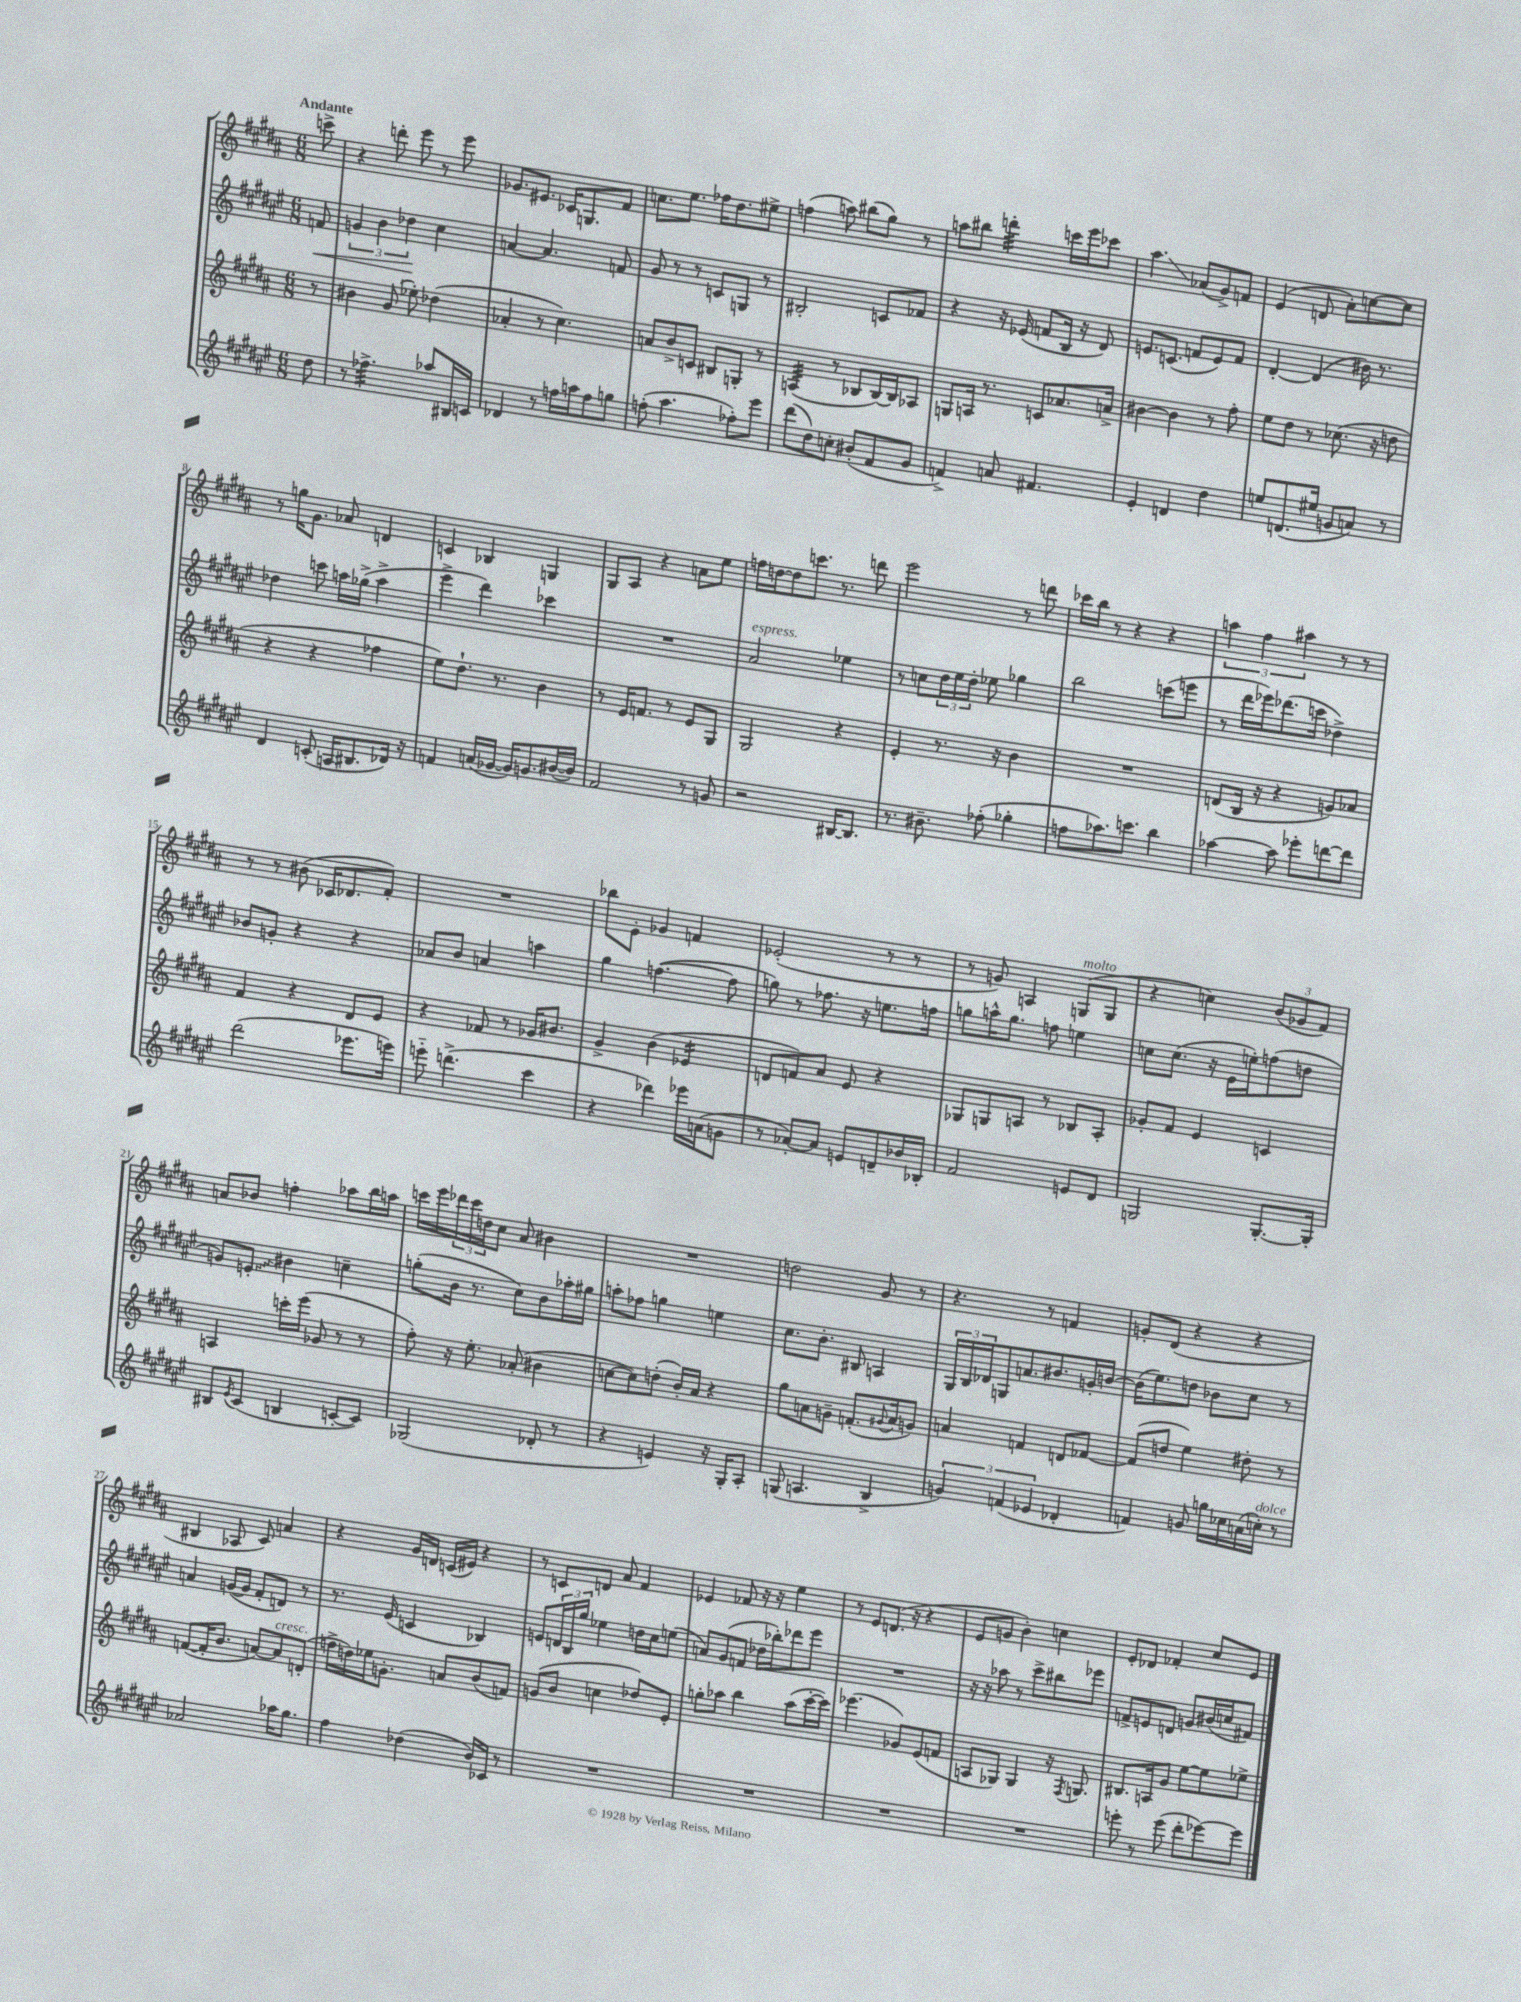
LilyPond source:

<<
\new StaffGroup <<
\new Staff = "s0" {
    \clef treble \key b \major \numericTimeSignature \time 6/8 \partial 8 \tempo "Andante"
    c'''8-> |
    r4 d'''8-. e'''8 r8 e'''8 |
    ges'8. eis'8. ces'16 g8. fis'8 |
    c''8. e''8. fes''16 dis''8. eis''8-> |
    f''4( a''8) bis''8( gis''8) r8 |
    a''8 bis''8 d'''4:32-. c'''16 e'''16 ces'''8 |
    ais''4.\glissando aes'8( gis'8->) f'8 |
    e'4( d'8 ais'8-.) c''8~ c''8 |
    r8 g''16 gis'8. aes'8 d'4 |
    c'4 bes4 g4 |
    gis8 ais8 r4 a'8 e''8 |
    f''16 d''16~ d''8 c'''8. r8. d'''8 |
    e'''2 r8 d'''8 |
    ces'''16 b''16 r8 r4 r4 |
    \tuplet 3/2 { a''4 fis''4 ais''4 } r8 r8 |
    r8 r8 bis'8( ces'16 des'8. fis'8-.) |
    R2. |
    bes''8 e'8-. ges'4 f'4 |
    ees'2-.( r8 r8 |
    r8 g'8) a4 g8^\markup { \italic "molto" }( g8 |
    r4 c''4) \tuplet 3/2 { b'8( ges'8 fis'8) } |
    a'8 bes'8 f''4-. aes''8 b''16 a''16 |
    c'''16 e'''16 \tuplet 3/2 { des'''16 c'''16 d''16 } cis''8 ais'8 bis'4 |
    R2. |
    d''2 gis'8 r8 |
    r4. r8 f'4 |
    g'8-. dis'8( r4 r4 |
    bis4 aes8 cis'8) a'4 |
    r4 gis'16 d'16 c'16( eis'16) r4 |
    r8 c'8 d'8 ais'8 fis'4 |
    ees'4 fes'8 r16 r16 e''4 |
    r8 e'8 d'8.( r16 r4 |
    e'8 g'8 b'4-.) c''4 |
    e'8-. des'8 fes'4-. cis''8 e'8 \bar "|." |
}
\new Staff = "s1" {
    \clef treble \key fis \major \numericTimeSignature \time 6/8 \partial 8
    f'8\< |
    \tuplet 3/2 { g'4 b'4 des''4\! } cis''4 |
    a'4~ a'4. f'8 |
    gis'8 r8 r8 c'8 g8 r8 |
    bis2-. c'8 fes'8 |
    r4 r16 ees'16( f'8 b16 r16 dis'8) |
    e'8. c'8.( f'8 e'8) f'8 |
    dis'4~-. dis'4( bis'16) r8. |
    des''4 c'''8 a''16 ges''16->( a''4-> |
    eis'''4-> dis'''4) ces'''4 |
    R2. |
    ais'2^\markup { \italic "espress." } ees''4 |
    r8 c''8 \tuplet 3/2 { dis''16 eis''16 dis''16-. } ees''8 ges''4 |
    b''2 c'''8( e'''8 |
    r8 dis'''16 ees'''16) des'''8.( c'''16 des''4->) |
    bes'8 g'8-. r4 r4 |
    aes'8 b'8 a'4 a''4 |
    gis''4 f''4.~( f''8 |
    g''8) r8 fes''8. r16 e''8. f''16 |
    g''8 a''16-^ g''8. f''8 e''4 |
    c''8 c''8.( r16 eis'16 e''16-.) f''8( d''8 |
    g'8) \once \override Glissando.style = #'zigzag e'8-.\glissando bis'4 c''4-- |
    g''8-.( b'16 r8. cis''8) b'8 aes''16-. gis''16 |
    a''8-. fes''8 g''4 e''4 |
    cis''8. b'8.-. bis8 a4 |
    \tuplet 3/2 { gis16 b16 des'16 } g8 a'8. bis'8. g'16-. b'16~ |
    b'16( eis''8.) d''8 bes'8 cis''8 r8 |
    a'4 g'16~( g'16 fis'8-. d'8) r8 |
    r8. eis'16( c'4 bes4) |
    e'8 \tuplet 3/2 { d'16 b16 gis''16 } ees''4 d''16 cis''16 e''8( |
    a'8) gis'8( f'8 des''16 bes''16-.) des'''8 eis'''8 |
    R2. |
    r16 r16 aes''8 r8 cis'''8-> bis''8 ees'''8 |
    f'8-> e'8 d'8 g'8 bis'16( c''16 fis'8) \bar "|." |
}
\new Staff = "s2" {
    \clef treble \key b \major \numericTimeSignature \time 6/8 \partial 8
    r8 |
    bis'4 gis'8( ees''8-.) des''4( |
    aes'4-. r8 cis''4.) |
    a'8 b'8-> c'8 bis8 g8-. r8 |
    a4:32( r8 bes8 bes16~) bes16 aes8 |
    g8 a16 r8. c'8 aes'8. a'16-> |
    bis'4~ bis'4 r8 fis''8-. |
    e''8 dis''8 r8 ces''8.( r16 d''8 |
    r4 r4 fes''4 |
    e''8) dis''8.-! r8. b'4 |
    r8 e'16 f'8. r8 e'8 gis8 |
    gis2 r4 |
    e'4-. r8. r16 b'4 |
    R2. |
    d'8( b16 r16 r4 g'8) aes'8 |
    fis'4 r4 dis'8 e'8 |
    r4 fes'8 r8 ges'16 bis'8. |
    gis'4-> b'4( ees'4:16 |
    d'8 f'8) ais'8 e'8 r4 |
    ges8 g8 a8 r8 bes8 a8-. |
    ges'8-. fis'8 e'4 c'4 |
    a4 c'''16-. e'''16( ges'8 r8 r8 |
    fis''8-.) r16 e''8.-. aes'8-.( bis'4 |
    c''8~ c''8) d''8-.( b'16-.) ais'16 r4 |
    gis''8 a'8 g'8-- f'8.-.( \appoggiatura { gis'8 } a'16 g'8) |
    a'4 f'4 d'8 fes'8~ |
    fes'8( d''8 e''4) dis''8-. r8 |
    f'8~( f'16-. b'8. a'8~) a'8^\markup { \italic "cresc." } d'8-.( |
    f''16-> d''16) ees''16 g'8.-. a'8 b'8( f'8) |
    g'8( b'8 c''4 des''8) e'8-. |
    g''8-. aes''8 b''4 aes''8( cis'''16~-. cis'''16) |
    ees'''4.( ges'8) e'8( f'8 |
    a8 ges8) ges4 r16 \acciaccatura { fis8 } g8. |
    bis8. a16 gis'8 e''8~ e''8 ees''8-> \bar "|." |
}
\new Staff = "s3" {
    \clef treble \key fis \major \numericTimeSignature \time 6/8 \partial 8
    dis''8 |
    r8 fes''4.:32-> aes''8 bis16 c'16 |
    des'4 r8 f''16 a''16 f''8 g''8 |
    f''8-.( ais''4. fes''8-.) eis'''8 |
    dis'''8( dis''8) c''8-. bis'8-.( fis'8 gis'8 |
    f'4->) a'8 fis'4. |
    eis'4-. d'4 dis''4 |
    e''8 d'8.( eis''16 g'8 a'8) r8 |
    dis'4 c'8-.( a16 bis8. des'16) r16 |
    f'4 a'16( ges'16~ ges'16) g'8. bis'16~( bis'16) |
    fis'2 r8 g'8 |
    r2 bis16~ bis8. |
    r8. bis'8.-- fes''8-.( ges''4-. |
    f''8 aes''8.) c'''8. b''4 |
    aes''4~ aes''8 ees'''8-. d'''8~ d'''8 |
    dis'''2( ees'''8. e'''16) |
    e'''8-_ d'''4.->( cis'''4 |
    r4 des'''4) ees'''16 a'16( g'8 |
    r8 aes'8~-.) aes'8 e'8 d'8-- bes'16 bes16-. |
    fis'2 e'8 dis'8 |
    g2 g8.~-. g16-. |
    bis8 \acciaccatura { eis'8 } cis'8( b4 c'8~-. c'8) |
    ges2( des'8-. r8 |
    r4 e'4) r16 gis16-. ais8-. |
    g8( a4. b4-> |
    \tuplet 3/2 { g'4) f'4( ees'4 } des'4-. |
    f'4) g'8 g''16 ces''16 a'16( c''16-.^\markup { \italic "dolce" }) r8 |
    aes'2 aes''16 gis''8. |
    fis''4 des''4( b'16) ces'16 r8 |
    R2. |
    R2. |
    R2. |
    R2. |
    e'''8-. r8 e'''8( dis'''8-. ees'''8~) ees'''8 \bar "|." |
}
>>
>>
